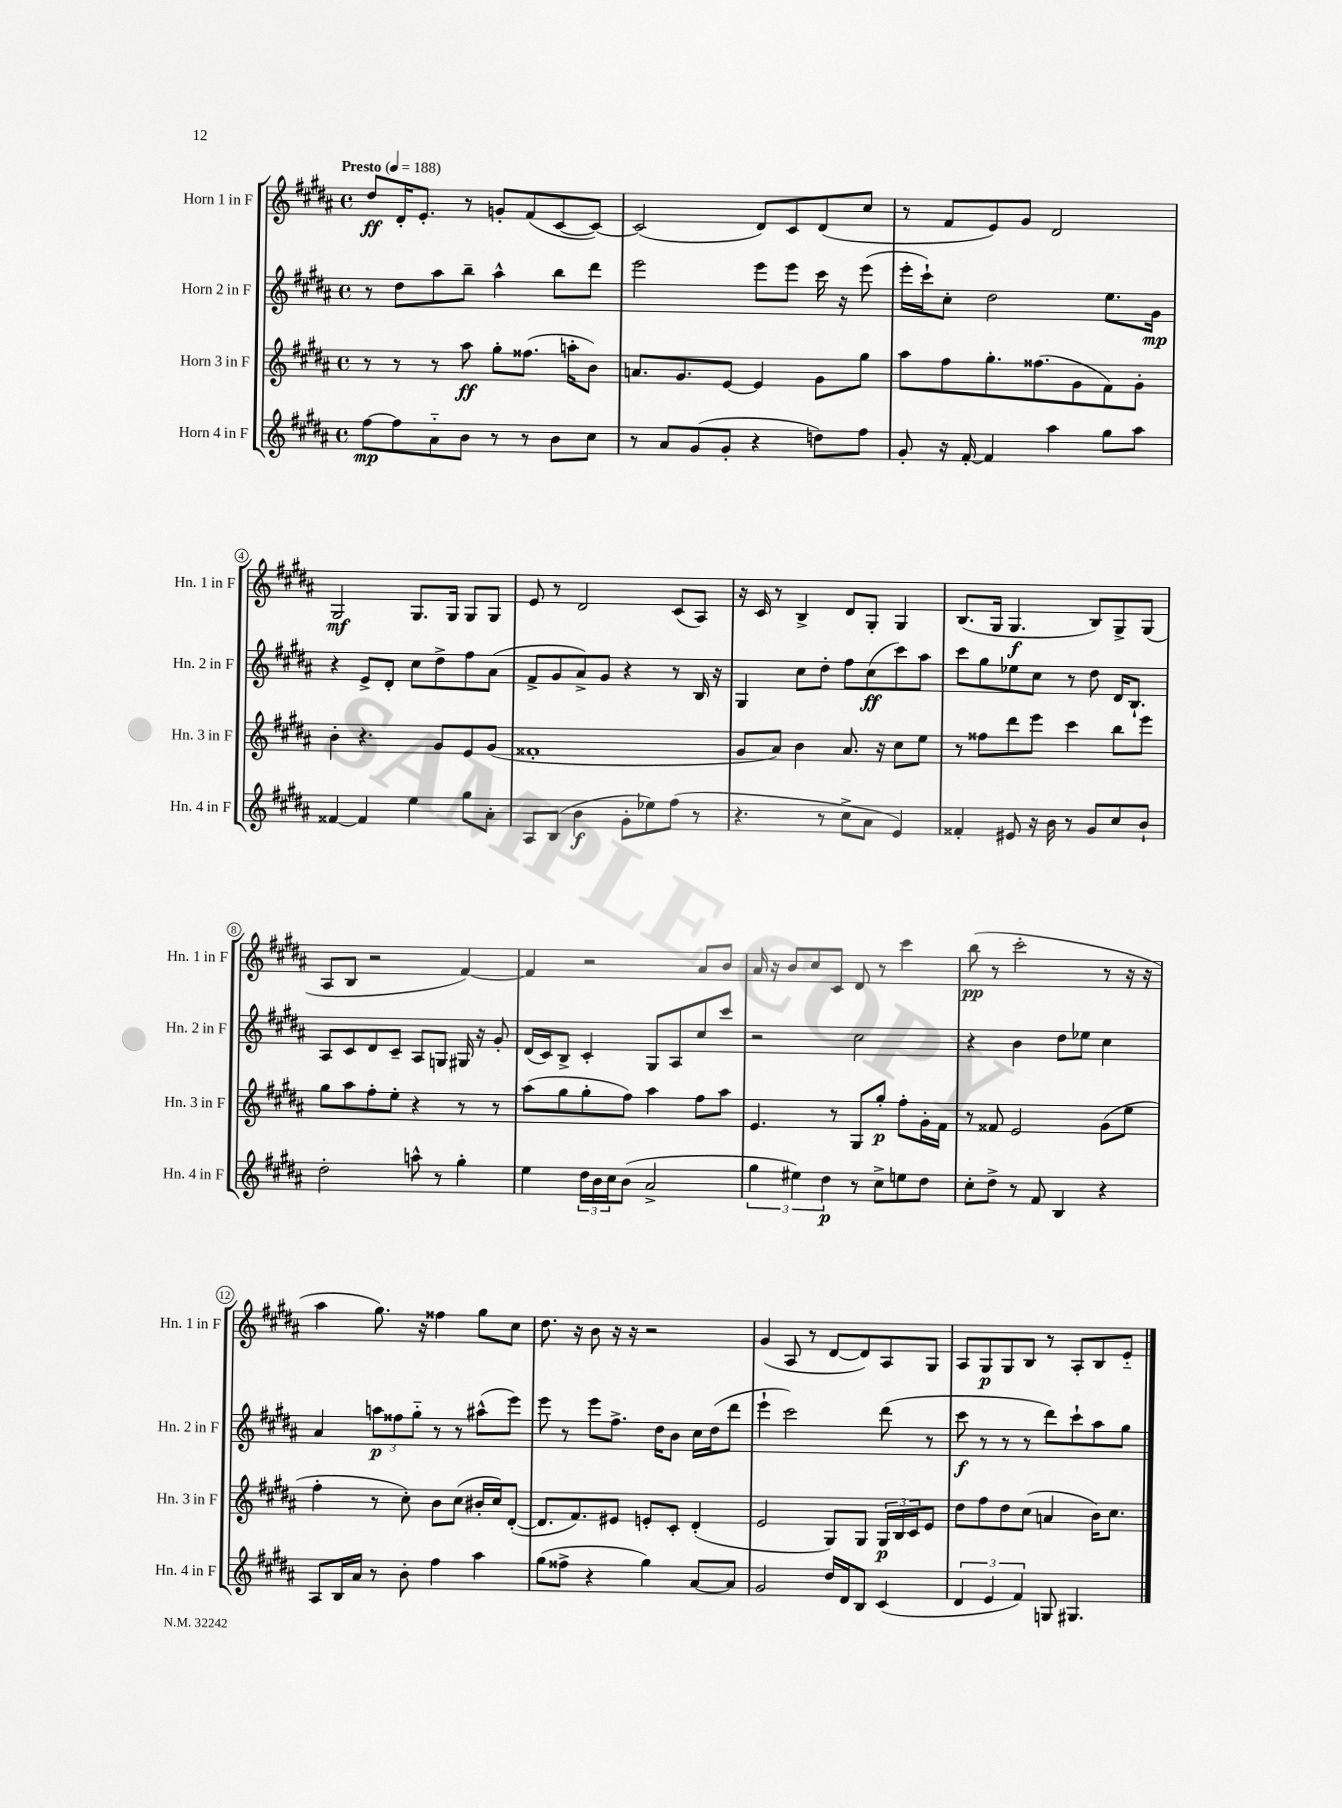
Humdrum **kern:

**kern	**kern	**kern	**kern
*staff4	*staff3	*staff2	*staff1
*clefG2	*clefG2	*clefG2	*clefG2
*k[f#c#g#d#a#]	*k[f#c#g#d#a#]	*k[f#c#g#d#a#]	*k[f#c#g#d#a#]
*M4/4	*M4/4	*M4/4	*M4/4
*met(c)	*met(c)	*met(c)	*met(c)
*MM188	*MM188	*MM188	*MM188
[8ff#\L	8r	8r	8dd#/L
8ff#\]	8r	8dd#\L	16d#'/K
.	.	.	8.e'/J
8a#'~\	8r	8aa#\	.
8b\J	8aa#\	8bb~\J	8r
8r	8gg#'\L	4aa#^^\	8g'/L
8r	(8.ff##\J	.	(8f#/
8b\L	.	8bb\L	[8c#/
.	16aa'\LK	.	.
8cc#\J	8b\J)	8ddd#\J	8c#/_J)
=	=	=	=
8r	8.a/L	2eee\	(2c#/]
8a#/L	.	.	.
.	8.g#/	.	.
(8g#/	.	.	.
8g#'/J	[8e/J	.	.
4r	4e/]	8eee\L	8d#/L)
.	.	8eee\J	8c#/
8dd\L)	8g#\L	16ccc#\	(8d#/
.	.	16r	.
8ff#\J	8gg#\J	(8eee\	8cc#/J
=	=	=	=
8g#'/	8aa#\L	16eee'\LL	8r
.	.	16ccc#`\J)	.
16r	8ff#\	8cc#'\J	8f#/L
[16f#'/	.	.	.
4f#/]	8.gg#'\	2dd#\	8e/)
.	.	.	8g#/J
.	(8.ff##\	.	.
4aa#\	.	.	2d#/
.	8g#\	.	.
8gg#\L	8f#\)	8.ee\L	.
8aa#\J	8g#'\J	.	.
.	.	16g#\Jk	.
=	=	=	=
[4f##/	4b'\	4r	2G#/
4f##/]	4.r	8e^/L	.
.	.	8d#'/J	.
4ee\	.	8cc#\L	8.G#/L
.	8g#/L	8dd#^\	.
.	.	.	16G#/Jk
8gg#\L	8e/	8ff#\	8G#/L
8a#'\J	(8g#/J	(8a#\J	8G#/J
=	=	=	=
8A#/L	1f##'	8f#^/L	8e/
(8B/J	.	8g#/	8r
4b\	.	8a#^/)	2d#/
.	.	8g#/J	.
8g#'\L	.	4r	.
8ee-\)	.	.	.
(8ff#\J	.	8r	(8c#/L
8r	.	16B/	8A#/J)
.	.	16r	.
=	=	=	=
4.r	8g#/L	4G#/	16r
.	.	.	16c#/
.	8a#/J)	.	8r
.	4b\	8cc#\L	4B^/
8r	.	8dd#'\J	.
8cc#^\L	8.a#/	8ff#\L	8d#/L
8a#\J	.	(8cc#\	8G#'/J
.	16r	.	.
4e/)	8cc#\L	8ccc#\)	4G#/
.	8ee\J	8aa#\J	.
=	=	=	=
4f##'/	8r	8ccc#\L	(8.B/L
.	8ff##\L	8gg#\	.
.	.	.	16G#/Jk
8e#/	8ddd#\	8ee-\	4.G#/
16r	8eee\J	8cc#\J	.
16b\	.	.	.
8r	4ccc#\	8r	.
8g#/L	.	8dd#\	8B/L)
8cc#/	8bb\L	16d#/LK	8G#^/
.	.	8.B`/J	.
8b`/J	8eee\J	.	(8G#/J
=	=	=	=
2dd#'\	8gg#\L	8A#/L	8A#/L
.	8aa#\	8c#/	8B/J
.	8ff#'\	8d#/	2r
.	8ee'\J	8c#~/J	.
8aa^^\	4r	8A#/L	.
8r	.	8G/J	.
4gg#'\	8r	16G#/	[4f#/)
.	.	16r	.
.	8r	8g#'/	.
=	=	=	=
4ee\	(8aa#\L	(16d#/LL	4f#/]
.	.	16c#/J)	.
.	8gg#\	8B^/J	.
24dd#\LL	8gg#'\	4c#'/	2r
24b\	.	.	.
24cc#\J	.	.	.
(8b\J	8ff#\J)	.	.
2a#^/	4aa#\	8G#/L	.
.	.	8A#/	.
.	8ff#\L	8cc#/	8a#/L
.	8aa#\J	8ccc#/J	8b/J
=	=	=	=
6gg#\	4.e/	2r	16a#/
.	.	.	16r
.	.	.	8b/L
6ee#\)	.	.	.
.	.	.	8cc#/
6dd#\	.	.	.
.	8r	.	8c#/J
8r	8G#/L	2cc#\	8d#/
8cc#^\L	8gg#'/J	.	8r
8ee\	8ff#'\L	.	4ccc#\
8dd#\J	16g#'\L	.	.
.	16f#\JJ	.	.
=	=	=	=
8cc#'\L	8r	4r	(8bb\
8dd#^\J	8f##/	.	8r
8r	2e/	4b\	2ccc#'\
8f#/	.	.	.
4B/	.	8dd#\L	.
.	.	8ee-\J	.
4r	(8g#\L	4cc#\	8r
.	8ee\J	.	16r
.	.	.	16r
=	=	=	=
8A#/L	4ff#'\	4a#/	4aa#\
16B/L	.	.	.
16a#/JJ	.	.	.
8r	8r	12aa\L	8.gg#\)
.	.	12ff##\	.
8b'\	8cc#'\)	.	.
.	.	12gg#'~\J	.
.	.	.	16r
4ff#\	8b\L	8r	4ff##\
.	(8cc#\J	8r	.
4aa#\	16b#'/LL	(8aa#^^\L	8gg#\L
.	16cc#/J)	.	.
.	([8d#'/J	8eee\J)	8cc#\J
=	=	=	=
(8gg#\L	8.d#/]L	8eee\	8.dd#\
8ff##^\J	.	8r	.
.	8.f#/)	.	16r
4r	.	8eee\L	8b\
.	8e#/J	8.ff#^\J	16r
.	.	.	16r
4gg#\)	8e'/L	.	2r
.	.	16dd#\LK	.
.	8c#'/J	8b\J	.
[8a#/L	(4d#'/	16cc#\LL	.
.	.	(16dd#\J	.
8a#/]J	.	8ddd#\J	.
=	=	=	=
2g#/	2e/	4eee`\	(4g#/
.	.	2ccc#\)	8A#/
.	.	.	8r
16dd#/LL	8G#/L)	.	[8d#/L
16d#/J	.	.	.
8B/J	8G#/J	.	8d#/])
(4c#/	24G#/LL	(8ddd#\	8A#/
.	24B/	.	.
.	24c#/J	.	.
.	8e/J	8r	8G#/J
=	=	=	=
6d#/	8dd#\L	8ccc#\	8A#/L
.	8ff#\	8r	8G#/
6e/	.	.	.
.	8dd#\	8r	8G#/
6f#/)	.	.	.
.	(8cc#\J	8r	8B/J
8G/	4a/	8ddd#\L)	8r
4.G#/	.	8ccc#`\	8A#'/L
.	16b\LK)	8aa#\	8B/
.	8.cc#\J	.	.
.	.	8gg#\J	8e'~/J
==	==	==	==
*-	*-	*-	*-
